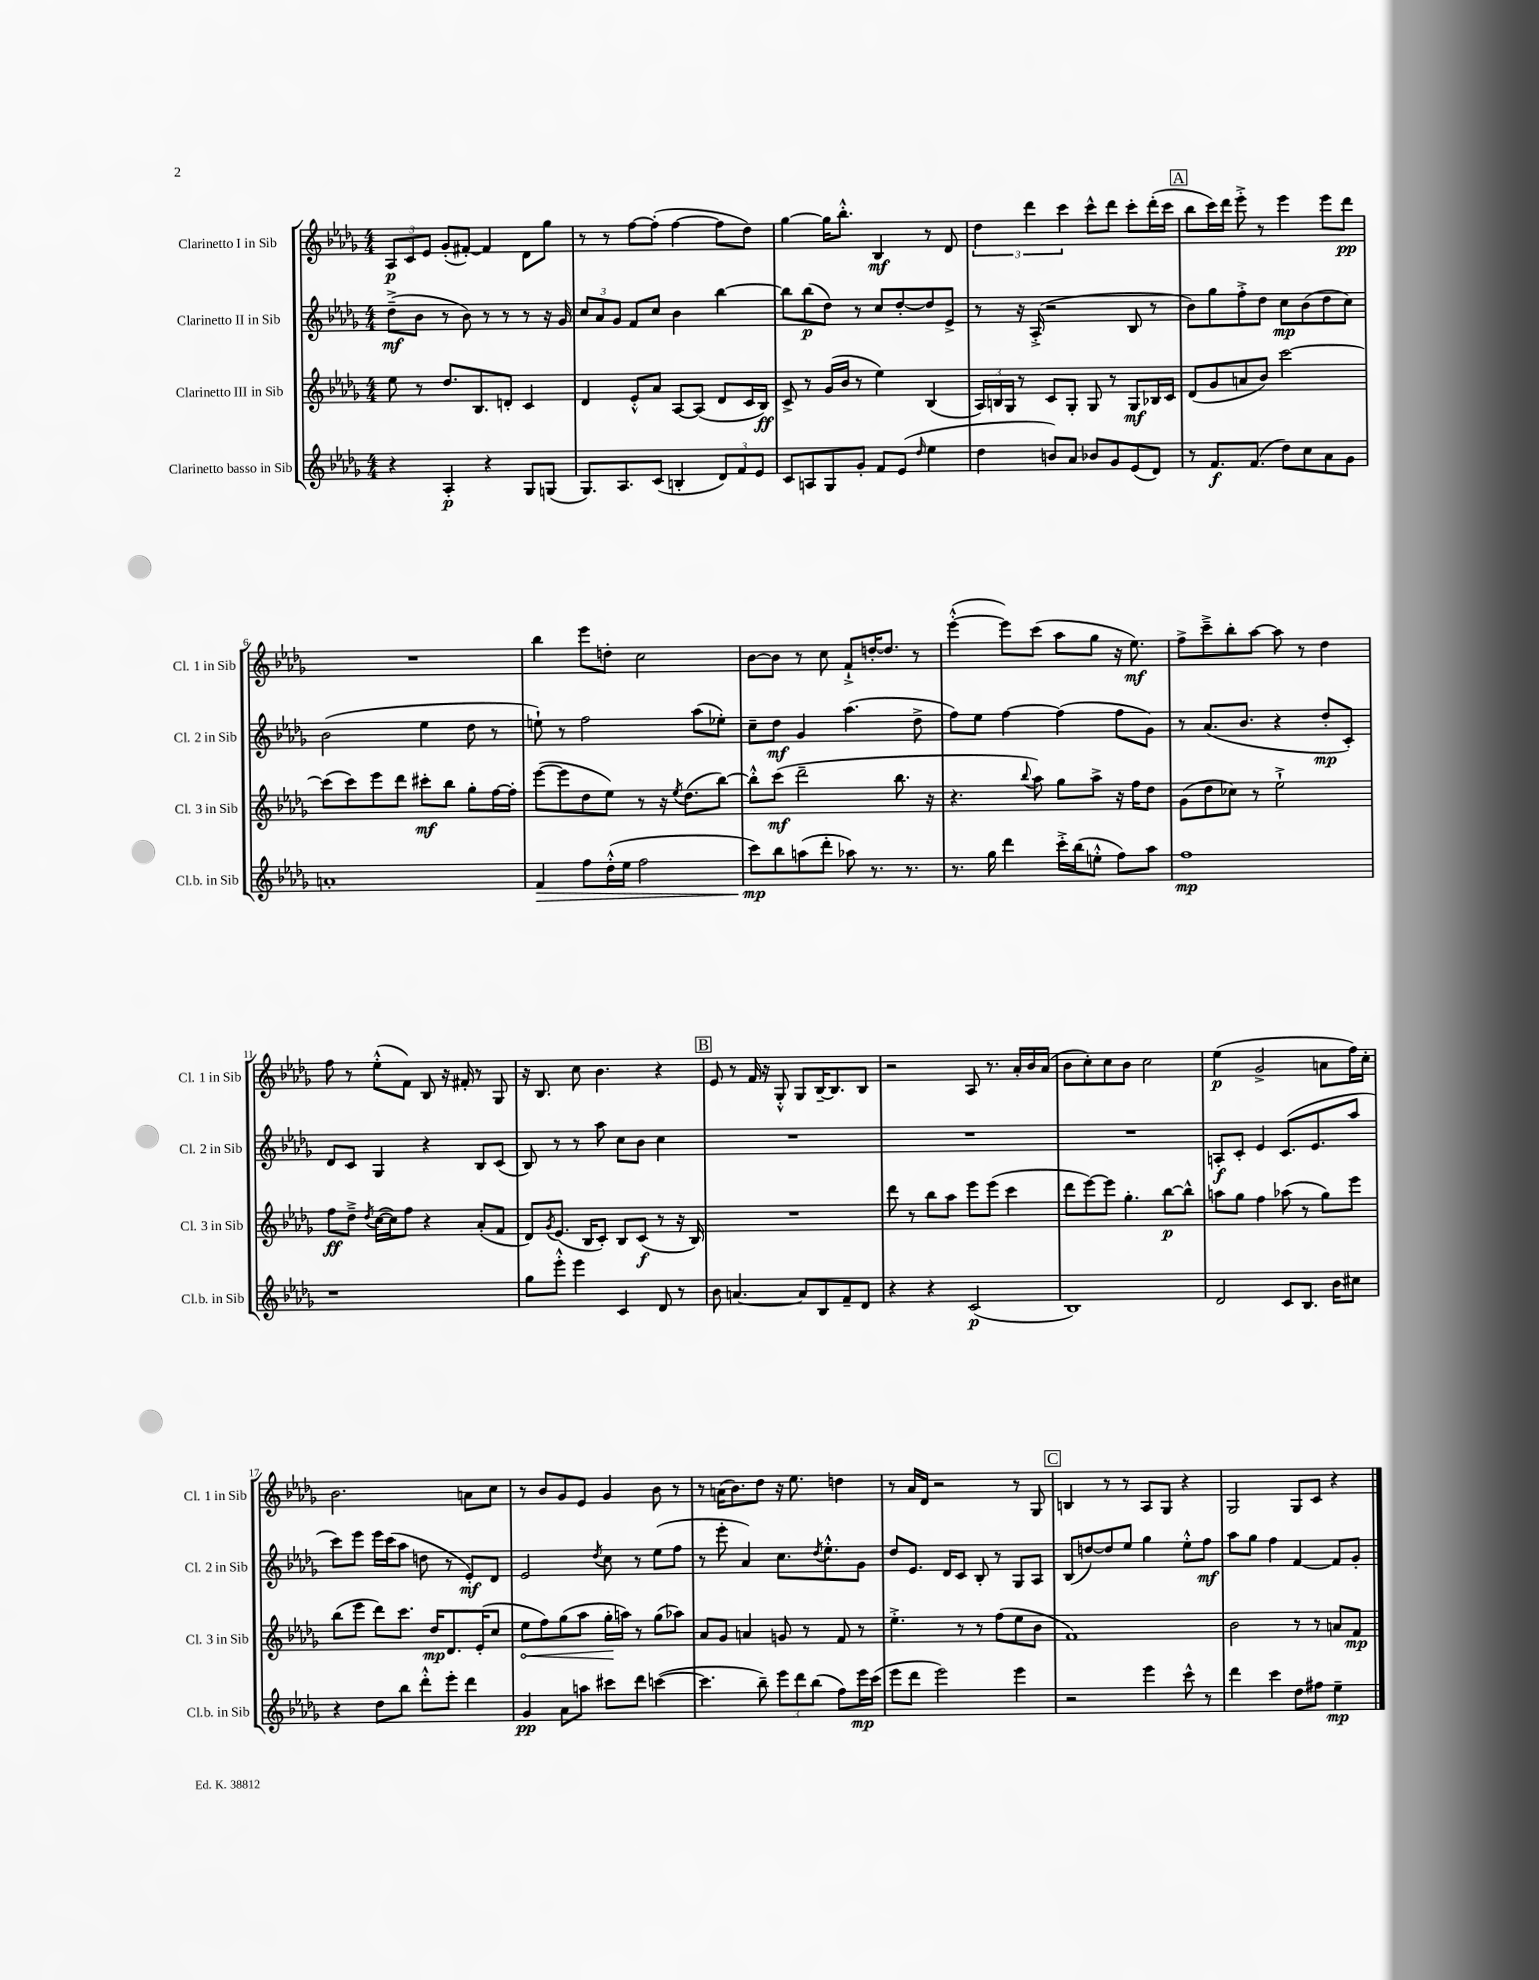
<<
\new StaffGroup <<
\new Staff = "s0" \with { instrumentName = "Clarinetto I in Sib" shortInstrumentName = "Cl. 1 in Sib" } {
    \clef treble \key des \major \numericTimeSignature \time 4/4
    \tuplet 3/2 { aes8\p c'8 ees'8 } ges'8-.( fis'8~-.) fis'4 des'8 ges''8 |
    r8 r8 f''8~ f''8-.( f''4~ f''8 des''8) |
    ges''4~ ges''16 bes''8.-.-^ bes4\mf r8 des'8 |
    \tuplet 3/2 { des''4 des'''4 c'''4 } c'''8-^ des'''8 c'''8-. des'''16-.( c'''16 |
    \mark \markup { \box "A" } bes''8 c'''16) des'''16 ees'''8-.-> r8 ees'''4 ees'''8 des'''8\pp |
    R1 |
    bes''4 ees'''8 d''8-. c''2 |
    bes'8~ bes'8 r8 c''8 f'8-!-> d''16~-. d''8. r8 |
    ees'''4~-.-^( ees'''8) c'''8( aes''8 ges''8 r16 ees''8.\mf) |
    f''8-> c'''8---> bes''8-. aes''8~ aes''8 r8 des''4 |
    f''8 r8 ees''8-.-^( f'8) bes8 r16 fis'16-. r8 ges8 |
    r16 bes8. c''8 bes'4. r4 |
    \mark \markup { \box "B" } ees'8 r8 f'16 r16 ges8-.-^ ges8 bes16~-- bes8. bes8 |
    r2 aes8 r8. aes'16-. bes'16 aes'16( |
    bes'8 c''8-.) c''8 bes'8 c''2 |
    ees''4\p( ges'2-> a'8 f''16) c''16-. |
    bes'2. a'8 c''8 |
    r8 bes'8 ges'8 ees'8 ges'4 bes'8 r8 |
    r8 a'16( bes'8.) des''8 r16 ees''8. d''4 |
    r8 aes'16 des'16 r2 r8 ges8 |
    \mark \markup { \box "C" } b4 r8 r8 aes8 ges8 r4 |
    ges2 ges8 c'8 r4 \bar "|." |
}
\new Staff = "s1" \with { instrumentName = "Clarinetto II in Sib" shortInstrumentName = "Cl. 2 in Sib" } {
    \clef treble \key des \major \numericTimeSignature \time 4/4
    des''8--->\mf( bes'8 r8 bes'8) r8 r8 r8 r16 ges'16 |
    \tuplet 3/2 { c''8 aes'8 ges'8 } f'8 c''8 bes'4 bes''4~ |
    bes''8 bes''8\p( des''8) r8 c''8 des''8~-. des''8 ees'8-> |
    r8 r16 aes16-.->( r2 bes8 r8 |
    \mark \markup { \box "A" } bes'8) ges''8 f''8-.-> des''8 c''8\mp bes'8( des''8 c''8) |
    bes'2( ees''4 des''8 r8 |
    e''8-!) r8 f''2 aes''8( ees''8-.) |
    c''8-- des''8\mf ges'4 aes''4.( des''8-> |
    f''8) ees''8 f''4~ f''4( f''8 ges'8) |
    r8 aes'8.( bes'8. r4 des''8-.\mp c'8-.) |
    des'8 c'8 ges4 r4 bes8 c'8( |
    bes8) r8 r8 aes''8 c''8 bes'8 c''4 |
    \mark \markup { \box "B" } R1 |
    R1 |
    R1 |
    a8-.\f c'8-. ees'4 c'8.( ees'8. aes''8 |
    c'''8) ees'''8 ees'''16 c'''16( aes''8 d''8 r8 ees'8-.\mf) des'8 |
    ees'2 \acciaccatura { des''8 } c''8 r8 ees''8( f''8 |
    r8 ees'''8-. aes'4) c''8. \acciaccatura { des''8 } ees''8.-.-^ ges'8 |
    des''8 ees'8. des'16 c'8 bes8-. r8 ges8 aes8 |
    \mark \markup { \box "C" } bes8( d''8~) d''8 ees''8 ges''4 ees''8-.-^ f''8\mf |
    aes''8 ges''8 f''4 f'4~ f'8 ges'8-. \bar "|." |
}
\new Staff = "s2" \with { instrumentName = "Clarinetto III in Sib" shortInstrumentName = "Cl. 3 in Sib" } {
    \clef treble \key des \major \numericTimeSignature \time 4/4
    ees''8 r8 des''8. bes8. d'8-. c'4 |
    des'4 ees'8-.-^ aes'8 aes8~ aes8( des'8 c'16 bes16\ff) |
    c'8-> r8 ges'16( bes'16 r8 ees''4) bes4( |
    \tuplet 3/2 { aes16) b16 ges16 } r8 c'8 ges8-. ges8 r8 ges8\mf bes16 c'16 |
    \mark \markup { \box "A" } des'8( ges'8 a'8 bes'8) c'''2~ |
    c'''8( c'''8) ees'''8 des'''8 cis'''8-.\mf bes''8 ges''8-. f''16~ f''16-. |
    ees'''8~( ees'''8 des''8 ees''8) r8 r16 \acciaccatura { ees''8 } des''8.( bes''8~) |
    bes''8-.-^ c'''8\mf( des'''2-- bes''8. r16 |
    r4. \appoggiatura { bes''8 } aes''8) ges''8 aes''8-> r16 f''16 des''8 |
    ges'8( des''8 ces''8) r8 ees''2-!-> |
    f''8\ff des''8---> \acciaccatura { des''8 } c''16~( c''16) f''8 r4 aes'8-.( f'8 |
    des'8) \acciaccatura { ges'8 } ees'8.( bes16 c'8-.) bes8 c'8\f( r8 r16 bes16) |
    \mark \markup { \box "B" } R1 |
    des'''8 r8 bes''8 aes''8 ees'''8 ees'''8( c'''4 |
    des'''8 ees'''8~) ees'''8 ges''4.-. bes''8~\p bes''8-^ |
    a''8 ges''8 f''4 aes''8( r8 ges''8) ees'''8 |
    bes''8( ees'''8 des'''8) c'''8. des''16\mp des'8. ees'16-.( c''8 |
    \once \override Hairpin.circled-tip = ##t ees''8\< f''8) ges''8( aes''8 ges''16-.\! a''16) r8 ges''8( aes''8) |
    aes'8 ges'8 a'4 g'8 r8 f'8 r8 |
    ees''4.-.-> r8 r8 f''8( ees''8 bes'8 |
    \mark \markup { \box "C" } f'1) |
    bes'2 r8 r8 a'8 f'8\mp \bar "|." |
}
\new Staff = "s3" \with { instrumentName = "Clarinetto basso in Sib" shortInstrumentName = "Cl.b. in Sib" } {
    \clef treble \key des \major \numericTimeSignature \time 4/4
    r4 aes4-.\p r4 ges8 g8( |
    ges8.) aes8. c'8( b4-. \tuplet 3/2 { des'8) f'8 ees'8 } |
    c'8 a8 ges8 ges'8-. f'8 ees'8( \grace { des''16 } ees''4 |
    des''4 b'8) aes'8 bes'8 ges'8 ees'8( des'8) |
    \mark \markup { \box "A" } r8 f'8.\f f'8.( des''8) c''8 aes'8 ges'8 |
    a'1-. |
    f'4\> f''8 des''16-.-^( ees''16 f''2 |
    c'''8\mp\!) bes''8 a''8( des'''8-. aes''8) r8. r8. |
    r8. ges''16 des'''4 c'''16-.-> bes''16( e''8-.-^ f''8) aes''8 |
    f''1\mp |
    r1 |
    ges''8 ees'''8-.-^ ees'''4 c'4 des'8 r8 |
    \mark \markup { \box "B" } bes'8 a'4.~ a'8 bes8 f'8-- des'8 |
    r4 r4 c'2\p( |
    bes1) |
    des'2 c'8 bes8. bes'16 cis''8 |
    r4 des''8 bes''8 des'''8-.-^ ees'''8-. des'''4 |
    ges'4\pp aes'8 a''8 cis'''8 des'''8 c'''4~( |
    c'''4. bes''8--) \tuplet 3/2 { ees'''8 des'''8 bes''8( } f''8) ees'''16\mp c'''16( |
    ees'''8 des'''8 ees'''2) ees'''4 |
    \mark \markup { \box "C" } r2 ees'''4 c'''8-^ r8 |
    des'''4 c'''4 des''8 fis''8 ees''4--\mp \bar "|." |
}
>>
>>
